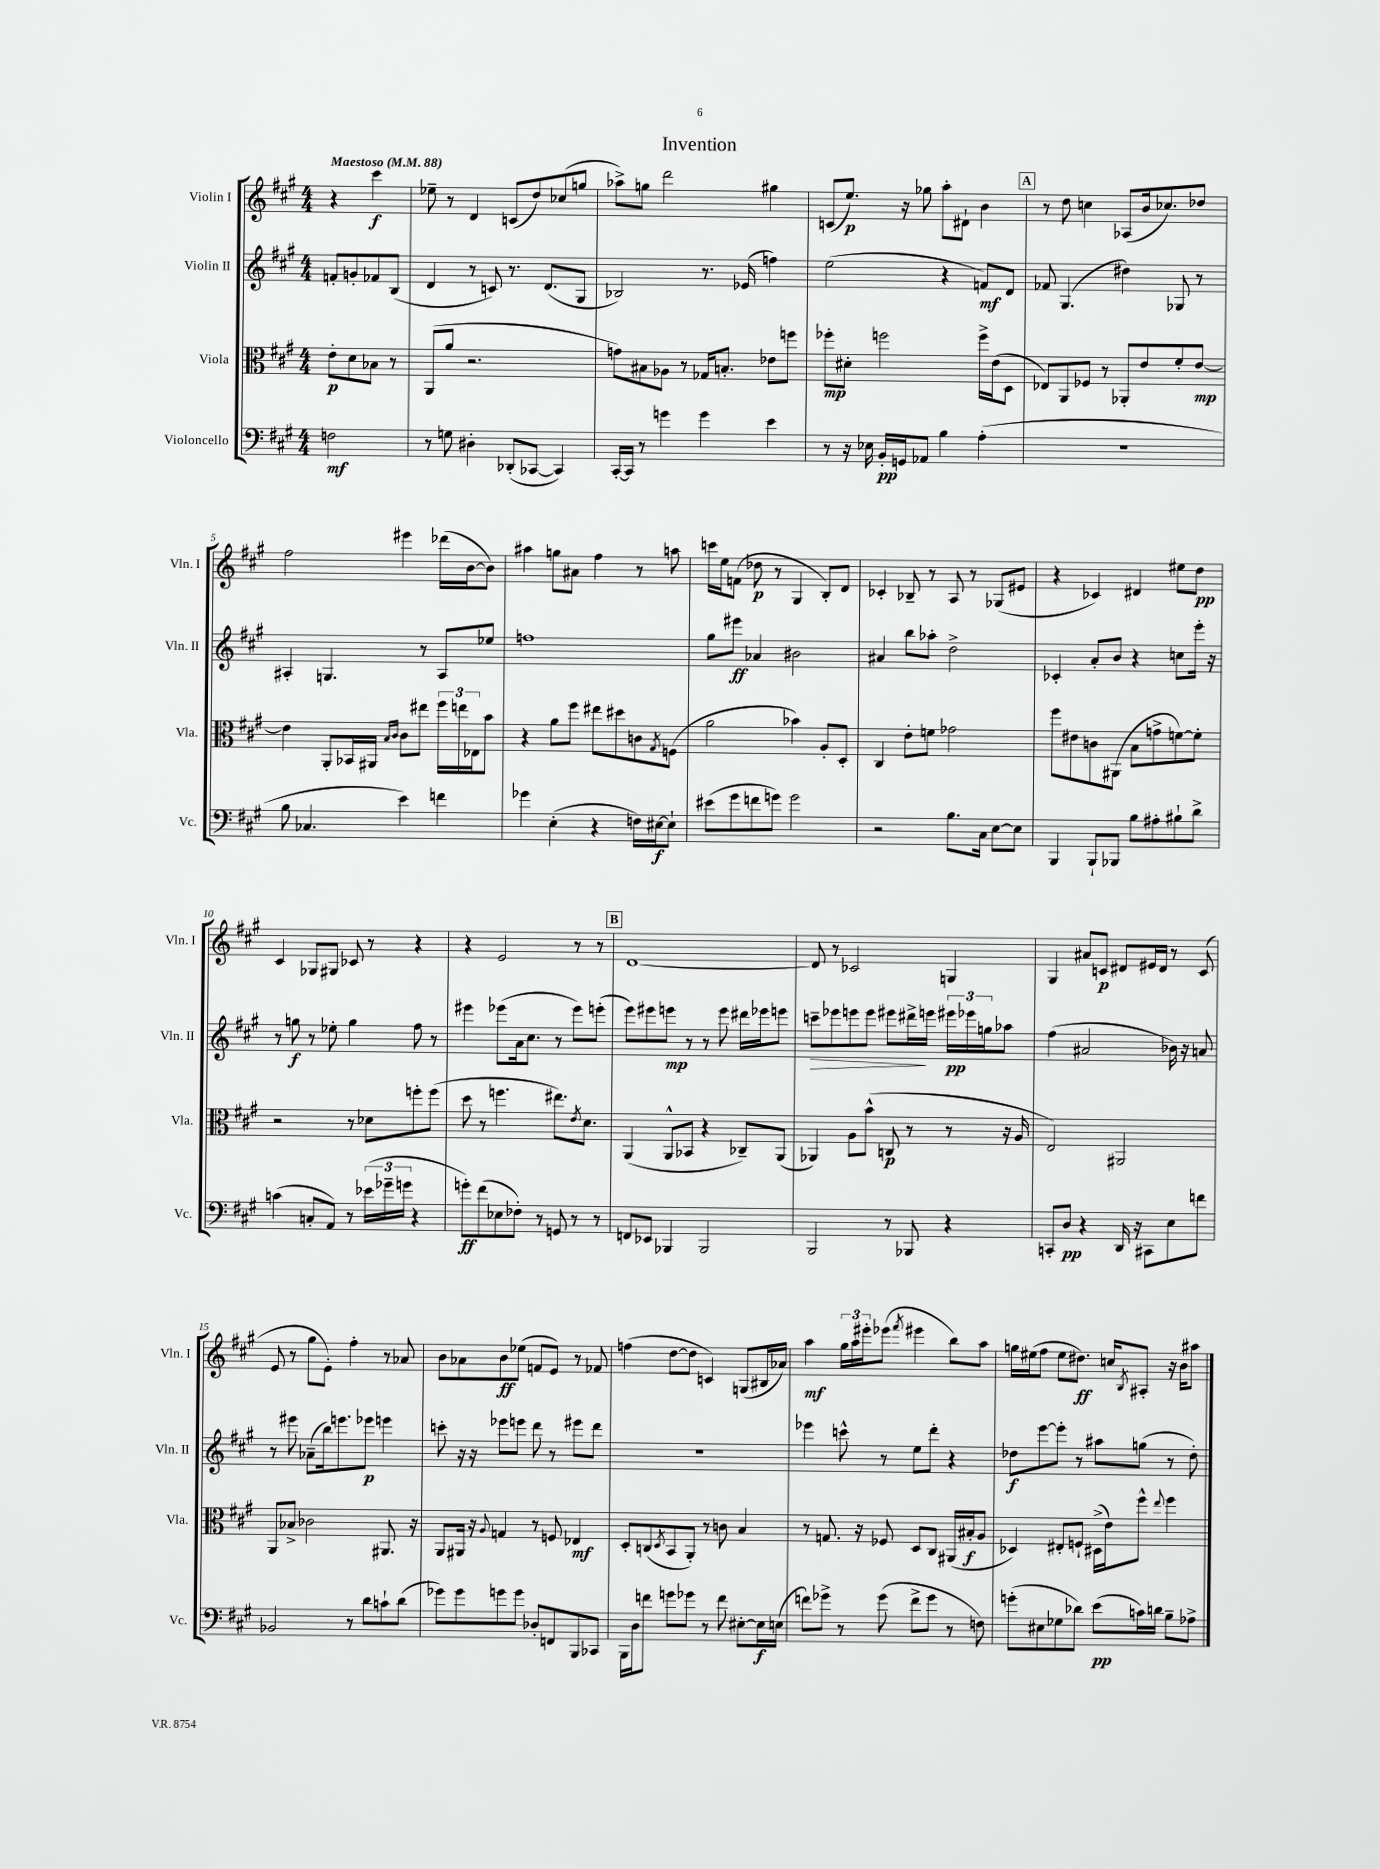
\header { title = "Invention" }
<<
\new StaffGroup <<
\new Staff = "s0" \with { instrumentName = "Violin I" shortInstrumentName = "Vln. I" } {
    \clef treble \key a \major \numericTimeSignature \time 4/4 \partial 2 \tempo "Maestoso" 4 = 88
    r4 cis'''4\f |
    ees''8-- r8 d'4 c'8( d''8) ces''8( g''8 |
    aes''8->) g''8 d'''2 gis''4 |
    c'8( e''8.\p) r16 ges''8 a''8-. dis'8-! b'4 |
    \mark \markup { \box "A" } r8 d''8 c''4 aes8( b'16 ces''8.) des''8 |
    fis''2 eis'''4 des'''16( b'16~ b'8) |
    ais''4 g''8 ais'8 fis''4 r8 a''8 |
    c'''16 e''16 f'8( des''8\p r8 gis4 b8-.) d'8 |
    ces'4-. bes8-- r8 a8 r8 ges8( eis'8 |
    r4 ces'4) dis'4 eis''8 d''8\pp |
    cis'4 ges8 gis8 ces'8 r8 r4 |
    r4 e'2 r8 r8 |
    \mark \markup { \box "B" } d'1~ |
    d'8 r8 ces'2 g4 |
    gis4 ais'8 c'8\p dis'8 eis'16 dis'16 r8 c'8( |
    e'8 r8 gis''8 e'8-.) fis''4-. r8 aes'8 |
    b'8 aes'8 b'8\ff ees''8( f'8 e'8) r8 fes'8 |
    f''4( d''8~ d''8 c'4) g8( bis16 aes'16) |
    a''4\mf \tuplet 3/2 { gis''16 a''16 eis'''16-. } ees'''8( \acciaccatura { fis'''8 } eis'''4 b''8) a''8 |
    g''16 eis''16( fis''8 eis''8 dis''8.\ff) c''16 \acciaccatura { b8 } ais8-. r16 b'16 ais''8 \bar "|." |
}
\new Staff = "s1" \with { instrumentName = "Violin II" shortInstrumentName = "Vln. II" } {
    \clef treble \key a \major \numericTimeSignature \time 4/4 \partial 2
    f'8-. g'8-. fes'8 b8( |
    d'4 r8 c'8) r8. d'8.( gis8 |
    bes2) r8. ees'16( f''4) |
    e''2( r4 f'8\mf) d'8 |
    \mark \markup { \box "A" } fes'8 gis4.( dis''4) ges8 r8 |
    ais4-. g4. r8 ais8 ees''8 |
    f''1 |
    gis''8 eis'''8\ff aes'4 bis'2 |
    ais'4 b''8 aes''8-. d''2-> |
    ces'4-. a'8-. b'8 r4 c''8 e'''16-. r16 |
    r8 g''8\f r8 ees''8-. g''4 fis''8 r8 |
    eis'''4 ees'''8( a'16 cis''8. r8 ees'''8) e'''8-.( |
    \mark \markup { \box "B" } e'''8) eis'''8 e'''8\mp r8 r8 e'''8 dis'''16 ees'''16 e'''8 |
    c'''8--\> ees'''8 e'''8 e'''8 eis'''8 dis'''16->\! e'''16 \tuplet 3/2 { eis'''16\pp ees'''16 g''16 } aes''8 |
    fis''4( ais'2 bes'16) r16 a'8 |
    r8 eis'''8 aes'8--( b''16) e'''8. ees'''8\p e'''4 |
    c'''8-. r16 r16 ees'''8 e'''8 d'''8 r8 eis'''8 d'''8 |
    R1 |
    ees'''4 c'''8-^ r8 e''8 d'''8-. r4 |
    des''8\f e'''8~ e'''8-. r8 ais''8 g''8( r8 des''8-.) \bar "|." |
}
\new Staff = "s2" \with { instrumentName = "Viola" shortInstrumentName = "Vla." } {
    \clef alto \key a \major \numericTimeSignature \time 4/4 \partial 2
    e'8-.\p d'8 bes8 r8 |
    a,8( a'8 r2. |
    g'8) bis8 aes8 r8 ges16 b8.-. ees'8 f''8 |
    fes''8-.\mp dis'8-. f''2 f''16-> e'16( d8 |
    \mark \markup { \box "A" } ees8) a,8 fes8 r8 aes,8-. e'8 fis'8-. e'8~\mp |
    e'4 a,8-. bes,16 ais,16 \grace { b16 cis'16 } cis'8 eis''8 \tuplet 3/2 { fis''16 e''16 ees16 } b'8 |
    r4 a'8 fis''8 eis''8 dis''8 c'8 \acciaccatura { gis8 } f8( |
    a'2 bes'4) a8-. d8-. |
    cis4 e'8-. f'8 ges'2 |
    fis''8 eis'8 c'8 ais,8( b8 g'8-> f'8~) f'8-. |
    r2 r8 des'8 f''8-. f''8( |
    d''8 r8 f''4. eis''8.) \acciaccatura { e'8 } d'8. |
    \mark \markup { \box "B" } a,4( a,8-^ bes,8 r4 ces8--) a,8( |
    aes,4) a8 b'8-^( c8\p r8 r8 r16 a16 |
    e2) ais,2 |
    a,8 bes8-> ces'2 ais,8. r16 |
    a,8 ais,16 r16 \appoggiatura { a8 } g4 r8 f8 ees4\mf |
    d8-. c8( \acciaccatura { d8 } b,8 a,8-.) r8 c'8 b4 |
    r8 g8. r16 fes8 d8 cis8 ais,16( bis16-.\f a8 |
    des4) eis8-. f8-! dis16->( e'16) fis''8-^ \appoggiatura { e''8 } fis''4 \bar "|." |
}
\new Staff = "s3" \with { instrumentName = "Violoncello" shortInstrumentName = "Vc." } {
    \clef bass \key a \major \numericTimeSignature \time 4/4 \partial 2
    f2\mf |
    r8 g8 dis4-. des,8-.( ces,8~ ces,4) |
    cis,16~-. cis,16 r8 g'4 g'4 e'4 |
    r8 r16 ees16 b,16-.\pp g,16 aes,8 b4 a4-.( |
    \mark \markup { \box "A" } r1 |
    b8 ces4. e'4) f'4 |
    ges'4 e4-.( r4 f16) eis16~\f eis8-! |
    eis'8( gis'8 f'8 g'8) g'2 |
    r2 b8. cis16 e8~ e8 |
    b,,4 b,,8-! bes,,8 b8 ais8-. bis8-! d'8-> |
    c'4( c8-. a,8) r8 \tuplet 3/2 { ees'16( ges'16-- g'16 } r4 |
    g'8-.\ff) fis'8( ees8 fes8-.) r8 g,8 r8 r8 |
    \mark \markup { \box "B" } f,8 ees,8 bes,,4 bes,,2 |
    b,,2 r8 bes,,8 r4 |
    c,8-. d8\pp r4 d,16 r16 cis,8 e8 f'8 |
    bes,2 r8 d'8 c'8-! d'8( |
    ges'8) ges'8 g'8 g'8 des8-. f,8 b,,8 ces,8 |
    b,,16 d16 f'8 g'8 ges'8 r8 f'8 eis8~-. eis16\f e16( |
    f'8) ges'8-> r8 ges'8( f'8-> ges'8 r8 f8) |
    g'8-.( eis8 ges8 des'8) e'8\pp( c'16) d'16 b8-- aes8-> \bar "|." |
}
>>
>>
